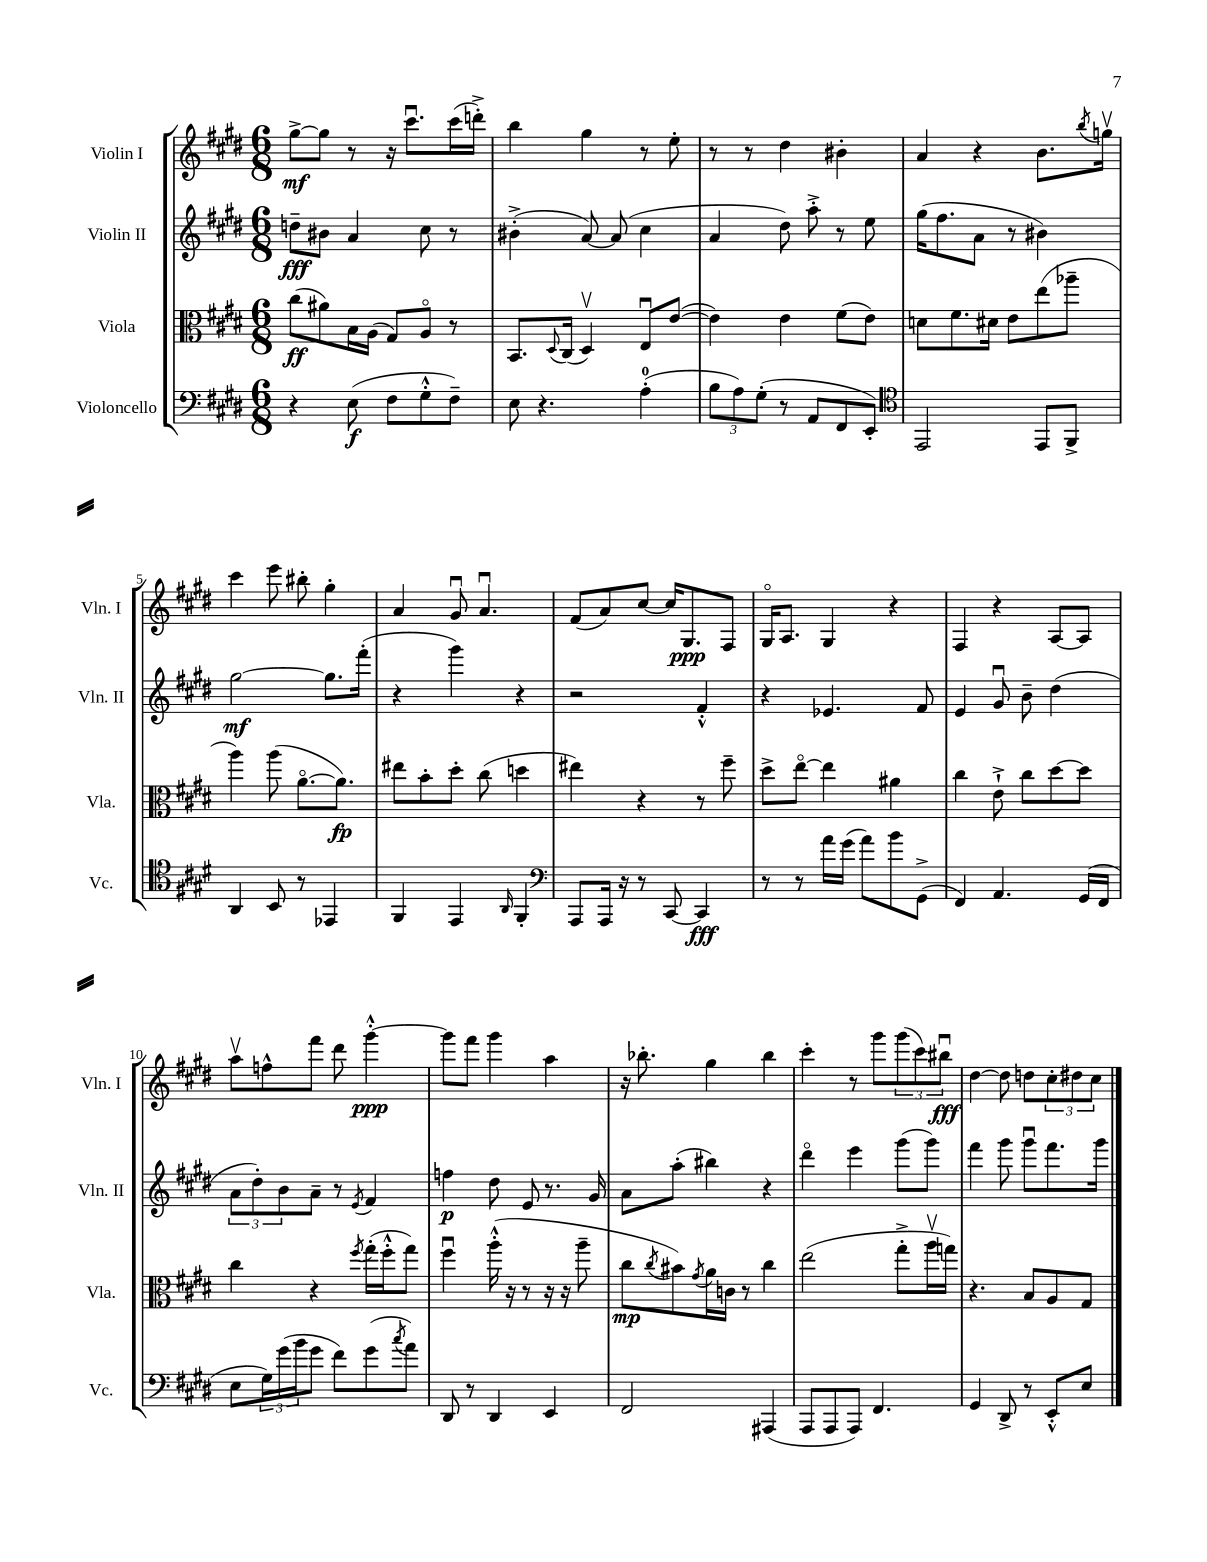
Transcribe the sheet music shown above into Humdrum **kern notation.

**kern	**kern	**kern	**kern
*staff4	*staff3	*staff2	*staff1
*clefF4	*clefC3	*clefG2	*clefG2
*k[f#c#g#d#]	*k[f#c#g#d#]	*k[f#c#g#d#]	*k[f#c#g#d#]
*M6/8	*M6/8	*M6/8	*M6/8
4r	(8cc#\L	8dd~\L	[8gg#^\L
.	8a#\)	8b#\J	8gg#\]J
(8E\	16B\L	4a/	8r
.	(16A\JJ	.	.
8F#\L	8G#/L)	.	16r
.	.	.	8.ccc#u\L
8G#'^^\	8Ao/J	8cc#\	.
8F#~\J)	8r	8r	(16ccc#\L
.	.	.	16ddd'^\JJ)
=	=	=	=
8E\	8.BB/L	(4b#'^\	4bb\
4.r	.	.	.
.	8qqD#/	.	.
.	(16C#/Jk	.	.
.	4D#v/)	[8a/)	4gg#\
.	.	(8a/]	.
(4A'\	8Eu/L	4cc#\	8r
.	([8e/J	.	8ee'\
=	=	=	=
12B\L	4e\])	4a/	8r
12A\)	.	.	.
.	.	.	8r
(12G#'\J	.	.	.
8r	4e\	8dd#\)	4dd#\
8AA/L	.	8aa'^\	.
8FF#/	(8f#\L	8r	4b#'\
8EE'/J)	8e\J)	8ee\	.
=	=	=	=
*clefC4	*	*	*
2EE/	8d\L	(16gg#\LK	4a/
.	.	8.ff#\	.
.	8.f#\	.	.
.	.	8a\J	4r
.	16d#\Jk	.	.
.	8e\L	8r	.
8EE/L	(8ee\	4b#\)	8.b\L
8FF#^/J	8aa-~\J	.	.
.	.	.	8qbb/
.	.	.	16ggv\Jk
=	=	=	=
4AA/	4aa\)	[2gg#\	4ccc#\
8BB/	(8aa\	.	8eee\
8r	[8.ao\L	.	8bb#'\
4EE-/	.	8.gg#\]L	4gg#'\
.	8.a\]J)	.	.
.	.	(16fff#'\Jk	.
=	=	=	=
4FF#/	8ee#\L	4r	4a/
.	8b'\	.	.
4EE/	8dd#'\J	4ggg#\)	8g#u/
.	(8cc#\	.	4.au/
16qqAA/	.	.	.
4FF#'/	4dd\	4r	.
=	=	=	=
*clefF4	*	*	*
8AAA/L	4ee#\)	2r	(8f#/L
16AAA/Jk	.	.	8a/)
16r	.	.	.
8r	4r	.	[8cc#/J
[8CC#/	.	.	16cc#/]LK
.	.	.	8.G#/
4CC#/]	8r	4f#'^^/	.
.	8ff#~\	.	8F#/J
=	=	=	=
8r	8dd#^\L	4r	16G#o/LK
.	.	.	8.A/J
8r	[8eeo\J	.	.
16a\LL	4ee\]	4.e-/	4G#/
(16g#\JJ	.	.	.
8a\L)	.	.	.
8b\	4a#\	.	4r
(8GG#^\J	.	8f#/	.
=	=	=	=
4FF#/)	4cc#\	4e/	4F#/
4.AA/	8e`^\	8g#u/	4r
.	8cc#\L	8b~\	.
.	[8dd#\	(4dd#\	[8A/L
(16GG#/LL	8dd#\]J	.	8A/]J
16FF#/JJ	.	.	.
=	=	=	=
8E\L	4cc#\	12a\L	8aav\L
.	.	12dd#'\)	.
24G#\L)	.	.	8ff^^\
(24g#\	.	12b\	.
24b\J	.	.	.
8g#\J	4r	8a~\J	8fff#\J
8f#\L)	.	8r	8ddd#\
.	8qff#/	8qe/	.
(8g#\	(16gg#'\LL	4f#/	[4ggg#'^^\
.	16ff#'^^\J	.	.
8qcc#/	.	.	.
8a\J)	8gg#\J)	.	.
=	=	=	=
8DD#/	4ff#u\	4ff\	8ggg#\]L
8r	.	.	8fff#\J
4DD#/	(16aa'^^\	8dd#\	4ggg#\
.	16r	.	.
.	8r	8e/	.
4EE/	16r	8.r	4aa\
.	16r	.	.
.	8aa~\	.	.
.	.	16g#/	.
=	=	=	=
2FF#/	8cc#\L	8a\L	16r
.	.	.	8.bb-'\
.	8qcc#/	.	.
.	8b#\)	(8aa'\J	.
.	8qg#/	.	.
.	16a\L	4bb#\)	4gg#\
.	16c\JJ	.	.
.	8r	.	.
(4AAA#/	4cc#\	4r	4bb-\
=	=	=	=
8AAA/L	(2ee\	4ddd#o\	4ccc#'\
8AAA/	.	.	.
8AAA/J)	.	4eee\	8r
4.FF#/	.	.	8ggg#\L
.	8gg#'^\L	(8ggg#\L	(12ggg#\
.	.	.	12ccc#\)
.	16aav\L	8ggg#\J)	.
.	.	.	12bb#u\J
.	16gg\JJ)	.	.
=	=	=	=
4GG#/	4.r	4fff#\	[4dd#\
8DD#^/	.	8ggg#\	8dd#\]
8r	8B/L	8ggg#u\L	8dd\L
8EE'^^/L	8A/	8.fff#\	12cc#'\
.	.	.	12dd#\
8E/J	8G#/J	.	.
.	.	.	12cc#\J
.	.	16ggg#\Jk	.
==	==	==	==
*-	*-	*-	*-
